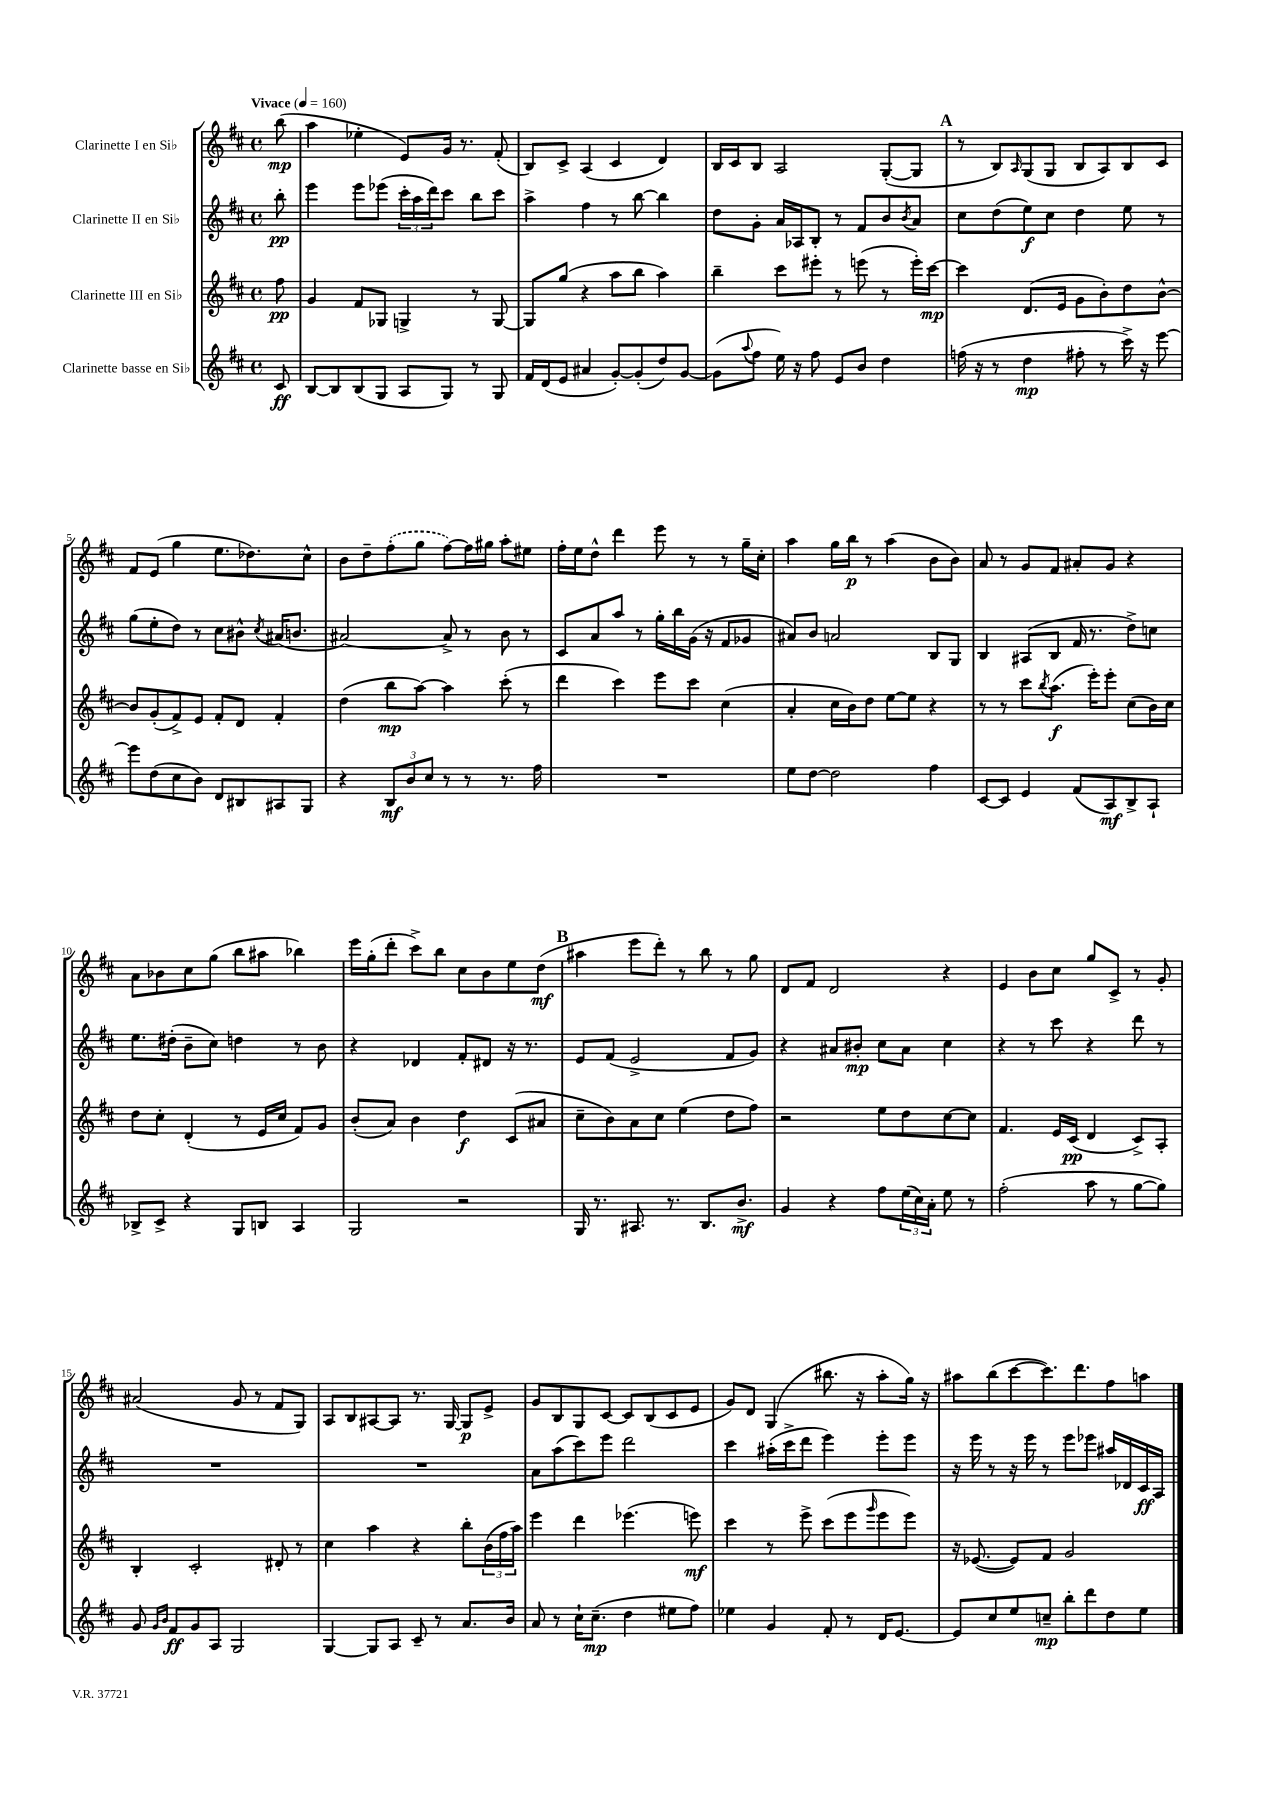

**kern	**kern	**kern	**kern
*staff4	*staff3	*staff2	*staff1
*clefG2	*clefG2	*clefG2	*clefG2
*k[f#c#]	*k[f#c#]	*k[f#c#]	*k[f#c#]
*M4/4	*M4/4	*M4/4	*M4/4
*met(c)	*met(c)	*met(c)	*met(c)
*MM160	*MM160	*MM160	*MM160
8c#	8ff#	8bb'	(8bb
=	=	=	=
[8B	4g	4eee	4aa
8B]	.	.	.
(8B	8f#	8eee	4ee-'
8G	8G-	(8eee-	.
8A	4G^	24ccc#'	8e)
.	.	24aa	.
.	.	24ddd)	.
8G)	.	8ccc#	16g
.	.	.	8.r
8r	8r	8bb	.
8G	[8G	8ccc#	(8f#'
=	=	=	=
16f#	8G]	4aa^	8B)
(16d	.	.	.
8e	(8gg	.	8c#^
4a#	4r	4ff#	(4A
[8g')	8aa	8r	4c#
(8g']	8bb	[8bb	.
8dd)	4aa)	4bb]	4d)
[8g	.	.	.
=	=	=	=
(8g]	4bb~	8dd	16B
.	.	.	16c#
8qqaa	.	.	.
8ff#	.	8g'	8B
16ee)	8ccc#	16a	2A
16r	.	16A-	.
8ff#	8eee#'	8B'	.
8e	8r	8r	.
8b	(8eee	8f#	.
4dd	8r	8b	([8G'
.	.	8qb	.
.	16eee')	8a	8G]
.	[16ccc#	.	.
=	=	=	=
(16ff	4ccc#]	8cc#	8r
16r	.	.	.
8r	.	(8dd	8B)
.	.	.	16qqA
4dd	(8.d	8ee)	(8G
.	.	8cc#	8G
.	16e	.	.
8ff#'	8g	4dd	8B
8r	8b')	.	8A)
16ccc#^)	8dd	8ee	8B
16r	.	.	.
[8eee	[8b^^	8r	8c#
=	=	=	=
8eee]	8b]	(8gg	8f#
(8dd	(8g'	8ee'	(8e
8cc#	8f#^)	8dd)	4gg
8b)	8e	8r	.
8d	8f#'	8cc#	8.ee
8B#	8d	8b#^^	.
.	.	.	8.dd-)
.	.	8qcc#	.
8A#	4f#'	(16a#	.
.	.	8.b	.
8G	.	.	8cc#^^
=	=	=	=
4r	(4dd	[2a#)	8b
.	.	.	8dd~
12B	8bb	.	(8ff#'
12b	.	.	.
.	[8aa)	.	8gg
12cc#	.	.	.
8r	4aa]	8a#^]	[8ff#)
8r	.	8r	16ff#]
.	.	.	16gg#
8.r	(8ccc#'	8b	8aa'
.	8r	8r	8ee#
16ff#	.	.	.
=	=	=	=
1r	4ddd	8c#	16ff#'
.	.	.	16ee
.	.	8a	8dd^^
.	4ccc#)	8aa	4ddd
.	.	8r	.
.	8eee	16gg'	8eee
.	.	16bb	.
.	8ccc#	(16g	8r
.	.	16r	.
.	(4cc#	8f#	8r
.	.	8g-	16gg~
.	.	.	16cc#'
=	=	=	=
8ee	4a'	8a#)	4aa
[8dd	.	8b	.
2dd]	16cc#	2a	16gg
.	16b)	.	16bb
.	8dd	.	8r
.	[8ee	.	(4aa
.	8ee]	.	.
4ff#	4r	8B	8b
.	.	8G	8b)
=	=	=	=
[8c#	8r	4B	8a
8c#]	8r	.	8r
4e	8ccc#	(8A#	8g
.	8qbb	.	.
.	(8.aa	8B	8f#
(8f#	.	16f#	8a#'
.	16eee')	8.r	.
8A)	8eee'	.	8g
8B^	(8cc#	8dd^)	4r
8A`	16b)	8cc	.
.	16cc#	.	.
=	=	=	=
8B-^	8dd	8.ee	8a
8c#^	8cc#'	.	8b-
.	.	(16dd#'	.
4r	(4d'	8b~	8cc#
.	.	8cc#)	(8gg
8G	8r	4dd	8bb
8B	16e	.	8aa#
.	16cc#	.	.
4A	8f#)	8r	4bb-)
.	8g	8b	.
=	=	=	=
2G	(8b'	4r	16eee
.	.	.	(16gg'
.	8a)	.	8ddd'
.	4b	4d-	8ccc#^)
.	.	.	8bb
2r	4dd	8f#'	8cc#
.	.	8d#	8b
.	(8c#	16r	8ee
.	.	8.r	.
.	8a#	.	(8dd
=	=	=	=
16G	8cc#~	8e	4aa#
8.r	.	.	.
.	8b)	(8f#	.
8.A#	8a	2e^	8eee
.	8cc#	.	8ddd')
8.r	.	.	.
.	(4ee	.	8r
8.B	.	.	8bb
.	8dd	8f#	8r
8.b^	.	.	.
.	8ff#)	8g)	8gg
=	=	=	=
4g	2r	4r	8d
.	.	.	8f#
4r	.	8a#	2d
.	.	8b#'	.
8ff#	8ee	8cc#	.
(24ee	8dd	8a#	.
24cc#)	.	.	.
24a'	.	.	.
8ee	[8cc#	4cc#	4r
8r	8cc#]	.	.
=	=	=	=
(2ff#'	4.f#	4r	4e
.	.	8r	8b
.	16e	8ccc#	8cc#
.	(16c#	.	.
8aa	4d	4r	8gg
8r	.	.	8c#^
[8gg	8c#^)	8ddd	8r
8gg])	8A'	8r	8g'
=	=	=	=
8g	4B'	1r	(2a#
16qqg	.	.	.
16qqb	.	.	.
8f#	.	.	.
8g	2c#'	.	.
8A	.	.	.
2G	.	.	8g
.	.	.	8r
.	8d#'	.	8f#
.	8r	.	8G)
=	=	=	=
[4G	4cc#	1r	8A
.	.	.	8B
8G]	4aa	.	[8A#
8A	.	.	8A#]
8c#~	4r	.	8.r
8r	.	.	.
.	.	.	[16G
8.a	8bb'	.	8G]
.	(24b	.	8e^
.	24ff#	.	.
16b	.	.	.
.	24aa)	.	.
=	=	=	=
8a	4eee	8a	8g
8r	.	(8aa	8B
16cc#`	4ddd	8ccc#)	8G
(8.cc#~	.	.	.
.	.	8eee	[8c#
4dd	(4.eee-	2ddd	8c#]
.	.	.	(8B
8ee#	.	.	8c#
8ff#)	8eee)	.	8e
=	=	=	=
4ee-	4ccc#	4ccc#	8g)
.	.	.	8d
4g	8r	(16aa#'	(4G
.	.	16ccc#^	.
.	8eee^	8ddd	.
8f#'	(8ccc#	4eee)	8.bb#
8r	8eee	.	.
.	.	.	16r
.	16qqggg	.	.
16d	8eee	8eee'	8aa'
[8.e	.	.	.
.	8eee)	8eee	16gg)
.	.	.	16r
=	=	=	=
8e]	16r	16r	8aa#
.	([8.e-	16eee	.
8cc#	.	8r	(8bb
8ee	8e-])	16r	[8ccc#
.	.	16eee	.
8cc~	8f#	8r	8.ccc#])
8bb'	2g	8eee	.
.	.	.	8.ddd
8ddd	.	8eee-	.
8dd	.	16aa#	8ff#
.	.	16d-	.
8ee	.	16c#	8aa
.	.	16A	.
==	==	==	==
*-	*-	*-	*-
